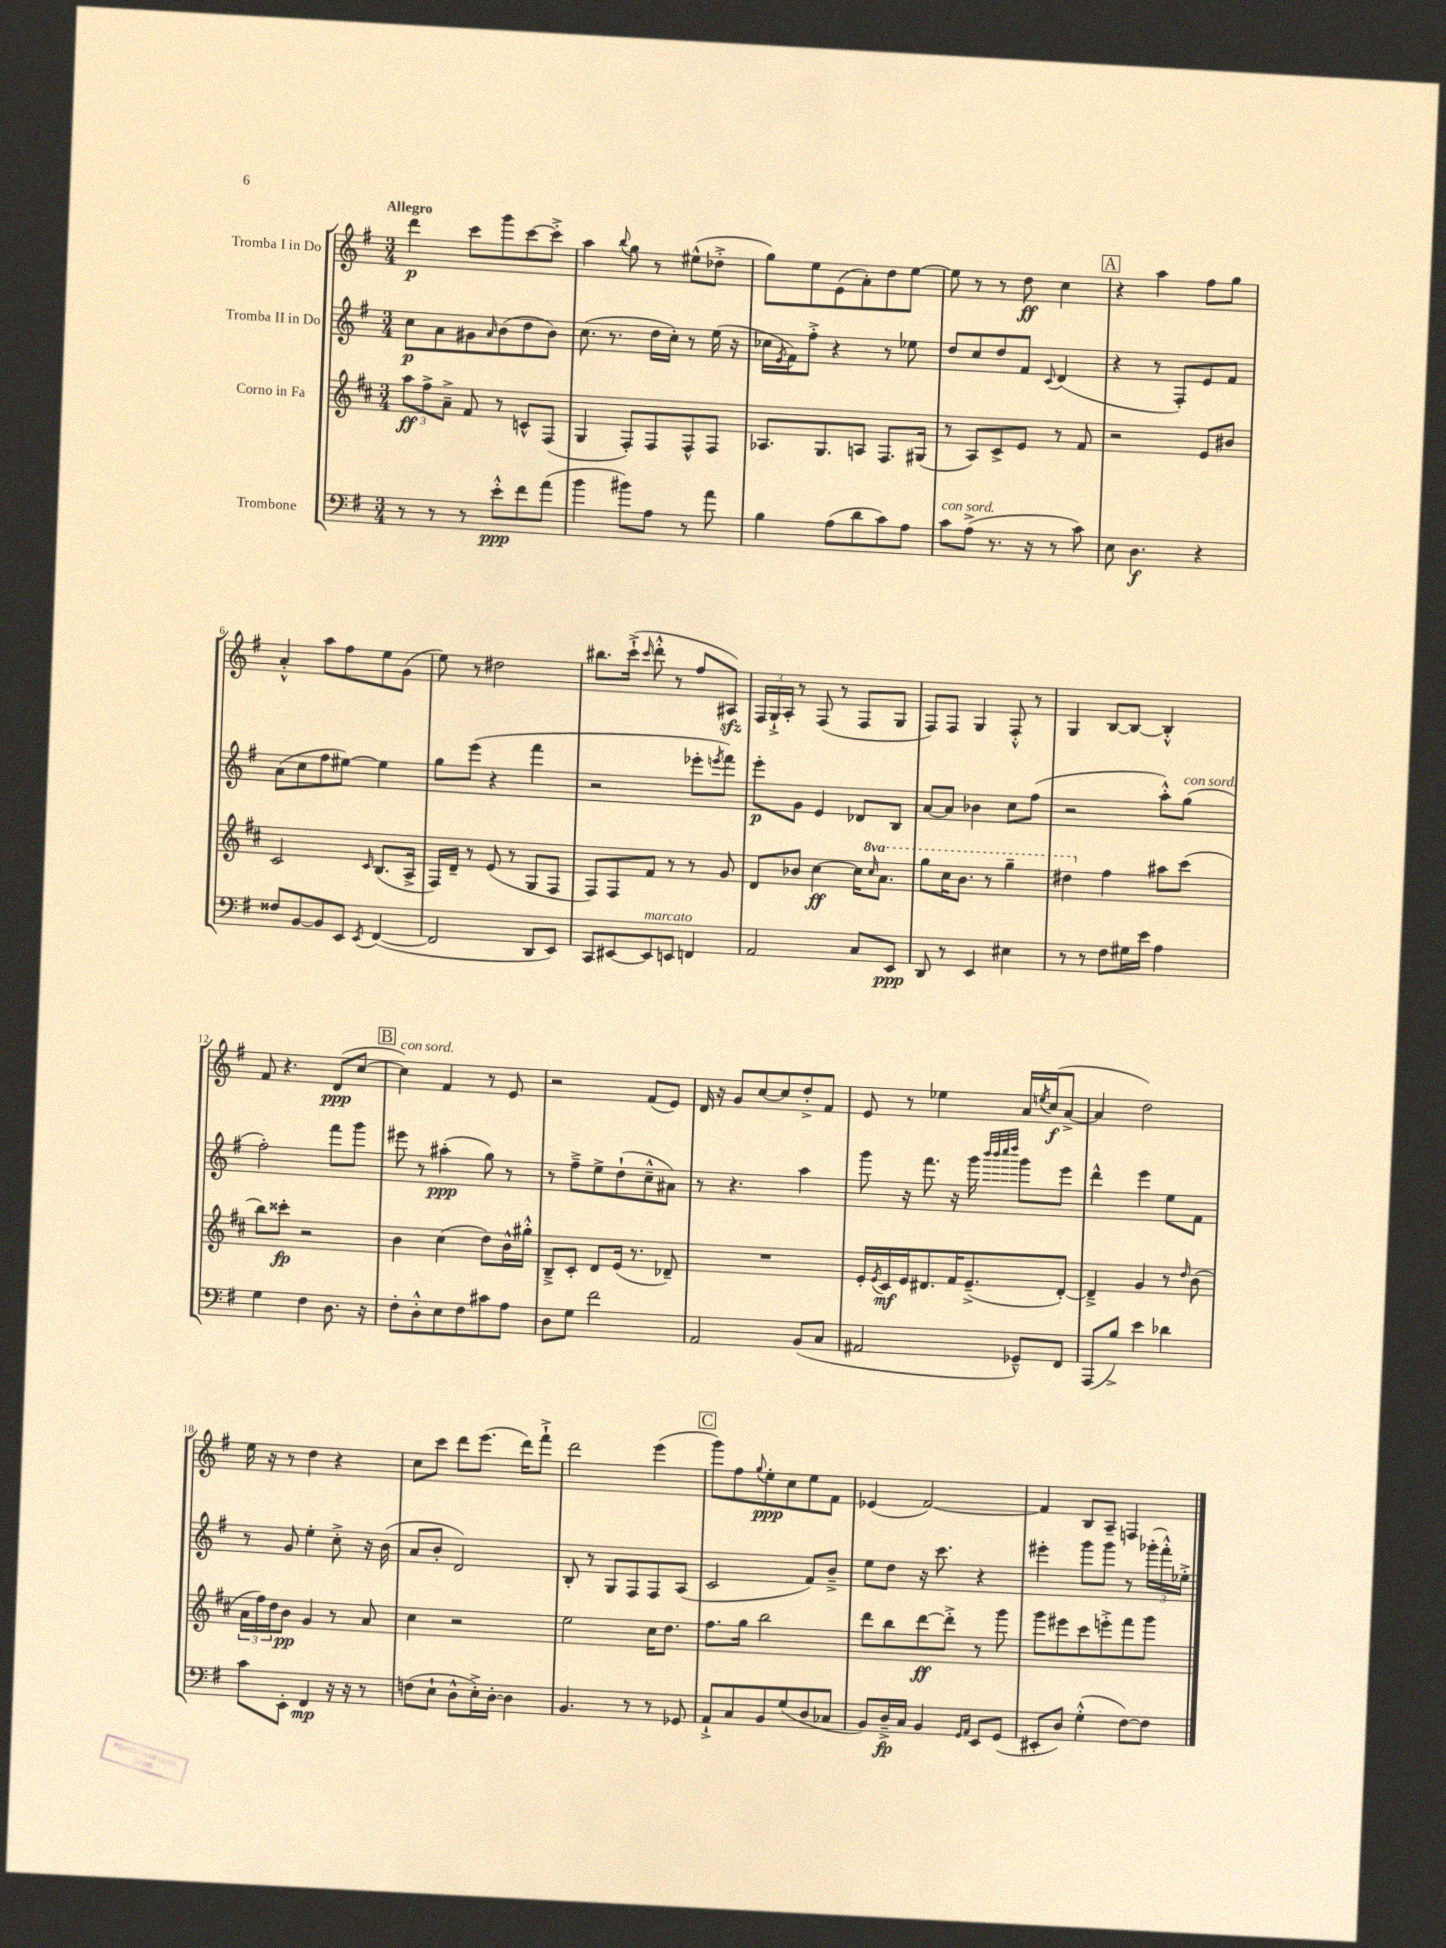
<<
\new StaffGroup <<
\new Staff = "s0" \with { instrumentName = "Tromba I in Do" } {
    \clef treble \key g \major \numericTimeSignature \time 3/4 \tempo "Allegro"
    d'''4\p c'''8 g'''8 c'''8~ c'''8-.-> |
    a''4 \appoggiatura { b''8 } g''8 r8 eis''8-^( des''8-.-> |
    g''8) e''8 e'8( a'8-.) d''8 e''8~ |
    e''8 r8 r8 d''8\ff c''4 |
    \mark \markup { \box "A" } r4 a''4 fis''8 g''8 |
    a'4-.-^ a''8 fis''8 e''8 g'8( |
    e''8) r8 dis''2 |
    bis''8. c'''16-!->( \grace { c'''16 } d'''8-.-^ r8 fis''8 ais8\sfz) |
    \tuplet 3/2 { fis16 g16-!-> a16-. } r8 fis8( r8 fis8 g8 |
    fis8) fis8 g4 fis8-.-^ r8 |
    g4 b8~ b8~ b4-.-^ |
    fis'8 r4. d'8\ppp( c''8~ |
    \mark \markup { \box "B" } c''4^\markup { \italic "con sord." }) fis'4 r8 e'8 |
    r2 fis'8( e'8) |
    d'16 r16 g'8 c''8~ c''8 d''8-.-> fis'8 |
    e'8 r8 ees''4 a'16 \acciaccatura { e''8 } c''16\f( a'8~-> |
    a'4 d''2) |
    e''16 r16 r8 d''4 r4 |
    c''8 c'''8 d'''8 e'''8.( d'''16) fis'''8-!-> |
    d'''2 e'''4( |
    \mark \markup { \box "C" } g'''8) fis''8 \appoggiatura { g''8 } e''8-.\ppp c''8 e''8 fis'8 |
    ees'4( fis'2~) |
    fis'4 b8 a8-- f4 \bar "|." |
}
\new Staff = "s1" \with { instrumentName = "Tromba II in Do" } {
    \clef treble \key g \major \numericTimeSignature \time 3/4
    c''8\p a'8 gis'8 \grace { a'16 } b'8( d''8 b'8) |
    c''8.( r8. d''16 c''16-.) r8 e''16( r16 |
    ces''16 \acciaccatura { e'8 } fis'16) fis''8-.-> r4 r8 ees''8 |
    d''8 c''8 d''8 fis'8 \appoggiatura { c'8 } d'4( |
    \mark \markup { \box "A" } r4 r8 fis8-.) e'8 fis'8 |
    a'8( c''8 fis''8 eis''8~) eis''4 |
    g''8 e'''8( r4 fis'''4 |
    r2 ees'''8-. \acciaccatura { e'''8 } fis'''8) |
    e'''8-.\p g'8 e'4 des'8 b8 |
    a'8~ a'8 bes'4 c''8 fis''8( |
    r2 a''8-.-^) g''8^\markup { \italic "con sord." }( |
    fis''2-.) fis'''8 g'''8 |
    \mark \markup { \box "B" } eis'''8 r8 ais''4-.\ppp( g''8) r8 |
    r8 fis''8---> e''8-> d''8-!( c''8---^ ais'8) |
    r8 r4. a''4 |
    g'''8 r16 fis'''8. r16 g'''16 \grace { b'''32 b'''32 c''''32 d''''32 } g'''8 e'''8 |
    d'''4-^ e'''4 e''8 fis'8 |
    r8 g'8 e''4-. c''8-.-> r16 b'16( |
    a'8 b'8-. d'2) |
    b8-. r8 g8 fis8 fis8 a8( |
    \mark \markup { \box "C" } c'2 fis'8) b'8---> |
    e''8 d''8 r16 c'''8. r4 |
    eis'''4-. g'''8 g'''8 r8 \tuplet 3/2 { ges'''16-.( fis'''16-.-^) ees''16-.-> } \bar "|." |
}
\new Staff = "s2" \with { instrumentName = "Corno in Fa" } {
    \clef treble \key d \major \numericTimeSignature \time 3/4 \set Staff.ottavationMarkups = #ottavation-simple-ordinals
    \tuplet 3/2 { a''8\ff fis''8-> a'8---> } fis'8 r8 c'8-^ fis8( |
    g4 fis8-.) fis8 fis8-^ fis8 |
    aes8. g8. a8 fis8. gis16( |
    r8 a8) cis'8-> e'8 r8 fis'8 |
    \mark \markup { \box "A" } r2 e'8 bis'8 |
    cis'2 \grace { cis'16 } b8.( a16-> |
    fis16) d'16-- r8 e'8( r8 g8 fis8 |
    fis8) fis8 fis'8 r8 r8 g'8 |
    d'8 bes'8 cis''4~\ff cis''16 \ottava #1 \grace { cis'''16 } a''8. |
    g'''8 cis'''16 b''8. r8 g'''4-- |
    dis'''4 \ottava #0 fis''4 ais''8 cis'''8( |
    b''8) cisis'''8-.\fp r2 |
    \mark \markup { \box "B" } b'4 cis''4( d''8) b'16-^ gis''16-.-^ |
    b8---> cis'8-. d'8 e'16( r8. des'8--) |
    R2. |
    e'16-. \acciaccatura { e'8 } cis'16\mf e'16 dis'8. fis'16 e'8.--->( dis'8~-.) |
    dis'4---> g'4 r8 \grace { d''16 } b'8( |
    \tuplet 3/2 { a'16 fis''16) d''16 } b'8\pp g'4 r8 a'8 |
    cis''4 r2 |
    e''2 cis''16 d''8. |
    \mark \markup { \box "C" } fis''8. g''16 b''2 |
    d'''8 b''8 d'''8~\ff d'''8-.-> r8 g'''8 |
    g'''8 eis'''8 cis'''8 e'''8-.-> fis'''8 g'''8 \bar "|." |
}
\new Staff = "s3" \with { instrumentName = "Trombone" } {
    \clef bass \key g \major \numericTimeSignature \time 3/4
    r8 r8 r8 e'8-.-^\ppp fis'8 a'8( |
    b'4 bis'8) a8 r8 a'8 |
    b4 a8( d'8 c'8) a8 |
    c'8^\markup { \italic "con sord." } a8->( r8. r16 r8 c'8) |
    \mark \markup { \box "A" } e8 d4.\f r4 |
    fisis8 b,8~ b,8 e,8 \acciaccatura { e,8 } fis,4~( |
    fis,2 d,8 e,8) |
    c,8 eis,8~ eis,8^\markup { \italic "marcato" } e,8 f,4 |
    a,2 c8 e,8\ppp |
    d,8 r8 e,4 eis4 |
    r8 r8 fis8 gis16 e'16 a4 |
    g4 fis4 d8. r16 |
    \mark \markup { \box "B" } fis8-. d8-.-^ e8 fis8 cis'8 a8 |
    d8 g8 fis'2 |
    a,2 b,8( c8 |
    ais,2 ges,8---^) fis,8 |
    a,,8( b8->) e'4 des'4 |
    c'8 e,8-. fis,4\mp r16 r16 r8 |
    f8( e8-! d8-^ e16-.->) d16~-. d4 |
    b,4. r8 r8 ges,8 |
    \mark \markup { \box "C" } a,8-!-> c8 b,8 g8( d8 ces8 |
    b,8) d16--->\fp c16 b,4 \grace { g,16 a,16 } e,8 g,8( |
    eis,8-. d8) g4-.-^( fis8~) fis8 \bar "|." |
}
>>
>>
